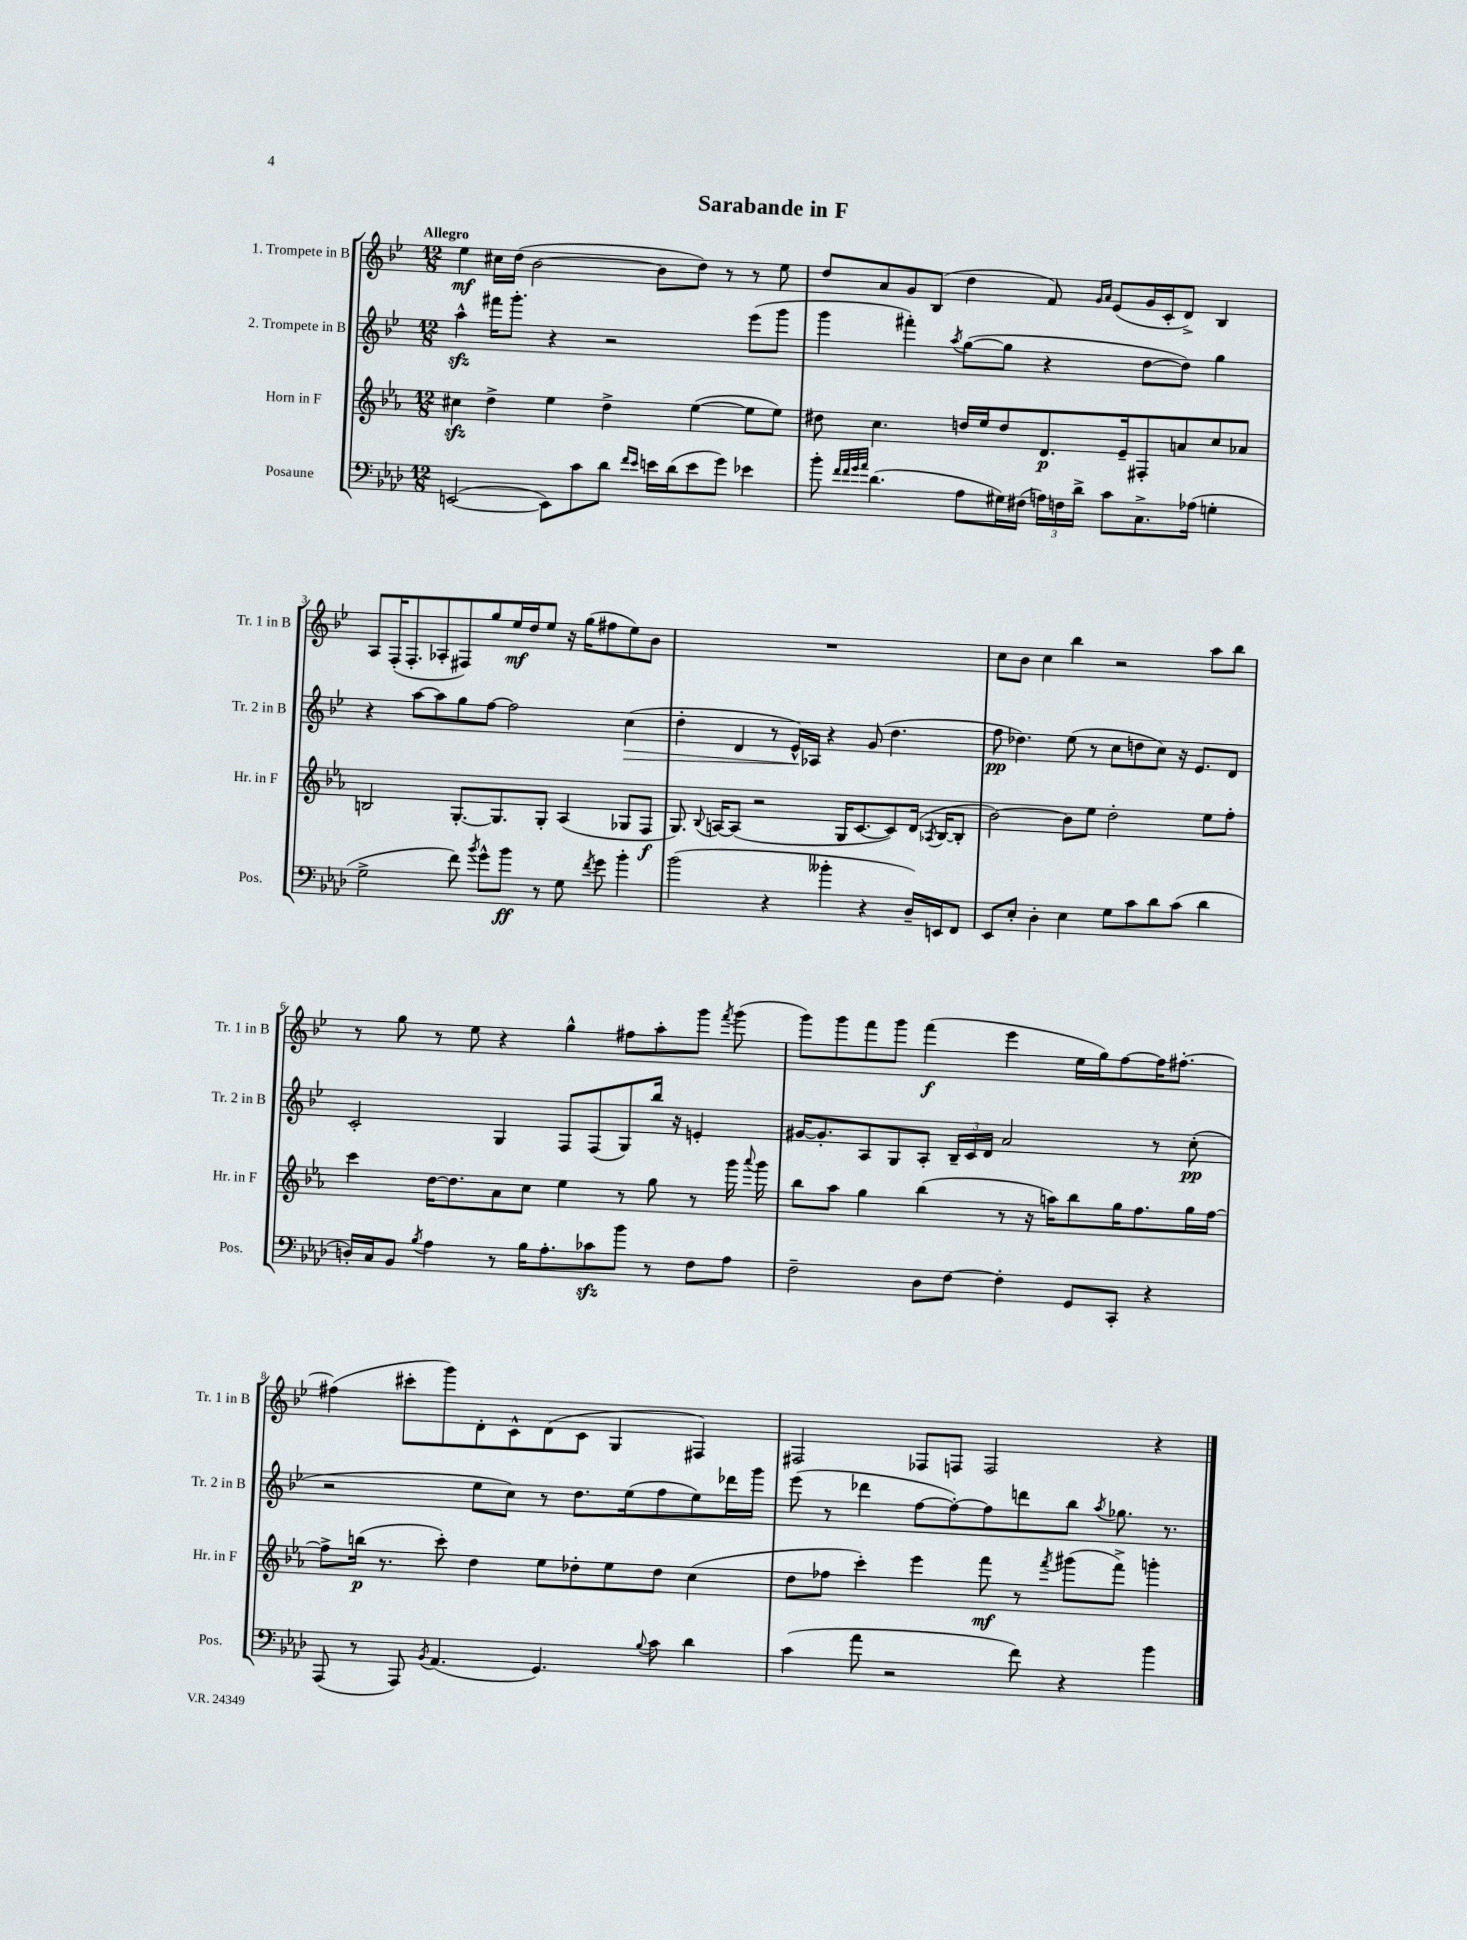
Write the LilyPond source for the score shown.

\header { title = "Sarabande in F" }
<<
\new StaffGroup <<
\new Staff = "s0" \with { instrumentName = "1. Trompete in B" shortInstrumentName = "Tr. 1 in B" } {
    \clef treble \key bes \major \numericTimeSignature \time 12/8 \tempo "Allegro"
    \autoBeamOff ees''4\mf cis''16[ d''16]( bes'2~ bes'8[ d''8]) r8 r8 ees''8 |
    d''8[ a'8 g'8 bes8]( d''4 f'8) \grace { g'16[ a'16] } ees'8[( g'16 c'16-. d'8]->) bes4 |
    a8[ f16-.( f8.-. aes8-. fis8) g''8 ees''16\mf d''16 ees''8] r16 g''16[( fis''8 ees''8) bes'8] |
    R1. |
    c''8[ bes'8] c''4 bes''4 r2 a''8[ bes''8] |
    r8 g''8 r8 ees''8 r4 g''4-^ fis''8[ a''8-. g'''8] \acciaccatura { f'''8 } g'''8( |
    g'''8[) g'''8 f'''8 g'''8] f'''4\f( ees'''4 ees''16[ g''16) f''8~ f''16 fis''8.]~-. |
    fis''4( cis'''8[-. g'''8) d'8-. c'8-^ d'8( c'8] g4 fis4) |
    fis2 fes8[ f8] f2 r4 \bar "|." |
}
\new Staff = "s1" \with { instrumentName = "2. Trompete in B" shortInstrumentName = "Tr. 2 in B" } {
    \clef treble \key bes \major \numericTimeSignature \time 12/8
    \autoBeamOff a''4-^\sfz fis'''16[ g'''8.]-. r4 r2 ees'''8[( g'''8] |
    g'''4 fis'''4-.) \acciaccatura { a''8 } g''8[~( g''8] r4 d''8[~ d''8]) g''4 |
    r4 a''8[~ a''8 g''8 f''8]~ f''2 c''4\>( |
    d''4-. d'4 r8 ees'16[-^\!) aes16] r4 g'8( d''4. |
    f''8\pp des''4.) ees''8( r8 c''8[ d''8 c''8]) r16 ees'8.[ d'8] |
    c'2-. g4 f8[ f8( g8) bes''16] r16 e'4-. |
    gis'16[~ gis'8.-. a8 g8 a8]-. \tuplet 3/2 { bes16[-- c'16 d'16] } a'2 r8 c''8-.\pp( |
    r2 ees''8[ c''8]) r8 d''8.[ ees''16( f''8 ees''8) des'''16 g'''16] |
    ees'''8( r8 des'''4 f''8[~ f''8~-.) f''8 d'''8 bes''8] \acciaccatura { a''8 } ges''8. r8. \bar "|." |
}
\new Staff = "s2" \with { instrumentName = "Horn in F" shortInstrumentName = "Hr. in F" } {
    \clef treble \key ees \major \numericTimeSignature \time 12/8
    \autoBeamOff cis''4\sfz d''4-> ees''4 d''4-> ees''4~( ees''8[ ees''8]) |
    dis''8 c''4. d''16[ ees''16 d''8 d'8.\p ees'16-- fis8-. a'8 c''8 aes'8] |
    b2 g8.[~-. g8. g8]-. aes4( ges8[ f8]\f |
    g8.) \appoggiatura { bes8 } a16[~ a8]( r2 g16[ c'8.~ c'8) d'16]( \acciaccatura { aes8 } bes16[~ bes8]-. |
    bes'2~) bes'8[ ees''8] d''2-. ees''8[ f''8]-. |
    c'''4 d''16[~ d''8. aes'8 c''8] ees''4 r8 g''8 r8 g'''16 \appoggiatura { aes'''8 } g'''16 |
    bes''8[ aes''8] g''4 bes''4( r8 r16 a''16[) bes''8 g''16 f''8. g''16 f''16]~ |
    f''8[-> b''16]\p( r8. c'''8-.) d''4 ees''8[ des''8-. ees''8 des''8] c''4( |
    d''8[ fes''8] c'''4-.) ees'''4 f'''8\mf r8 \acciaccatura { f'''8 } gis'''8[( f'''8]->) g'''4-. \bar "|." |
}
\new Staff = "s3" \with { instrumentName = "Posaune" shortInstrumentName = "Pos." } {
    \clef bass \key aes \major \numericTimeSignature \time 12/8
    \autoBeamOff e,2~( e,8[) c'8 des'8] \grace { f'16[ ees'16] } e'16[ des'16( e'8 g'8]) ees'4 |
    bes'8-. \grace { f'32[ f'32 g'32 aes'32] } des'4.( aes8[ gis16) fis16]( \tuplet 3/2 { a16[) f16 des'16]-> } c'8[ c8.-> aes16]( g4-. |
    g2-> f'8) \acciaccatura { bes'8 } g'8[-^ bes'8]\ff r8 g8 \acciaccatura { f'8 } g'8 bes'4-. |
    bes'2( r4 beses'4-. r4 des16[--) e,16 f,8] |
    ees,8[ ees8]-. des4-. ees4 g8[ c'8 des'8 c'8]( des'4 |
    d16[-.) c16 bes,8] \acciaccatura { bes8 } aes4 r8 bes16[ aes8.-. ces'8\sfz bes'8] r8 f8[ aes8] |
    f2-- des8[ f8]~ f4-. g,8[ c,8]-. r4 |
    aes,,8( r8 aes,,8) \acciaccatura { bes,8 } aes,4.( g,4.) \appoggiatura { bes8 } c'8 des'4 |
    c'4( aes'8 r2 f'8) r4 bes'4 \bar "|." |
}
>>
>>
